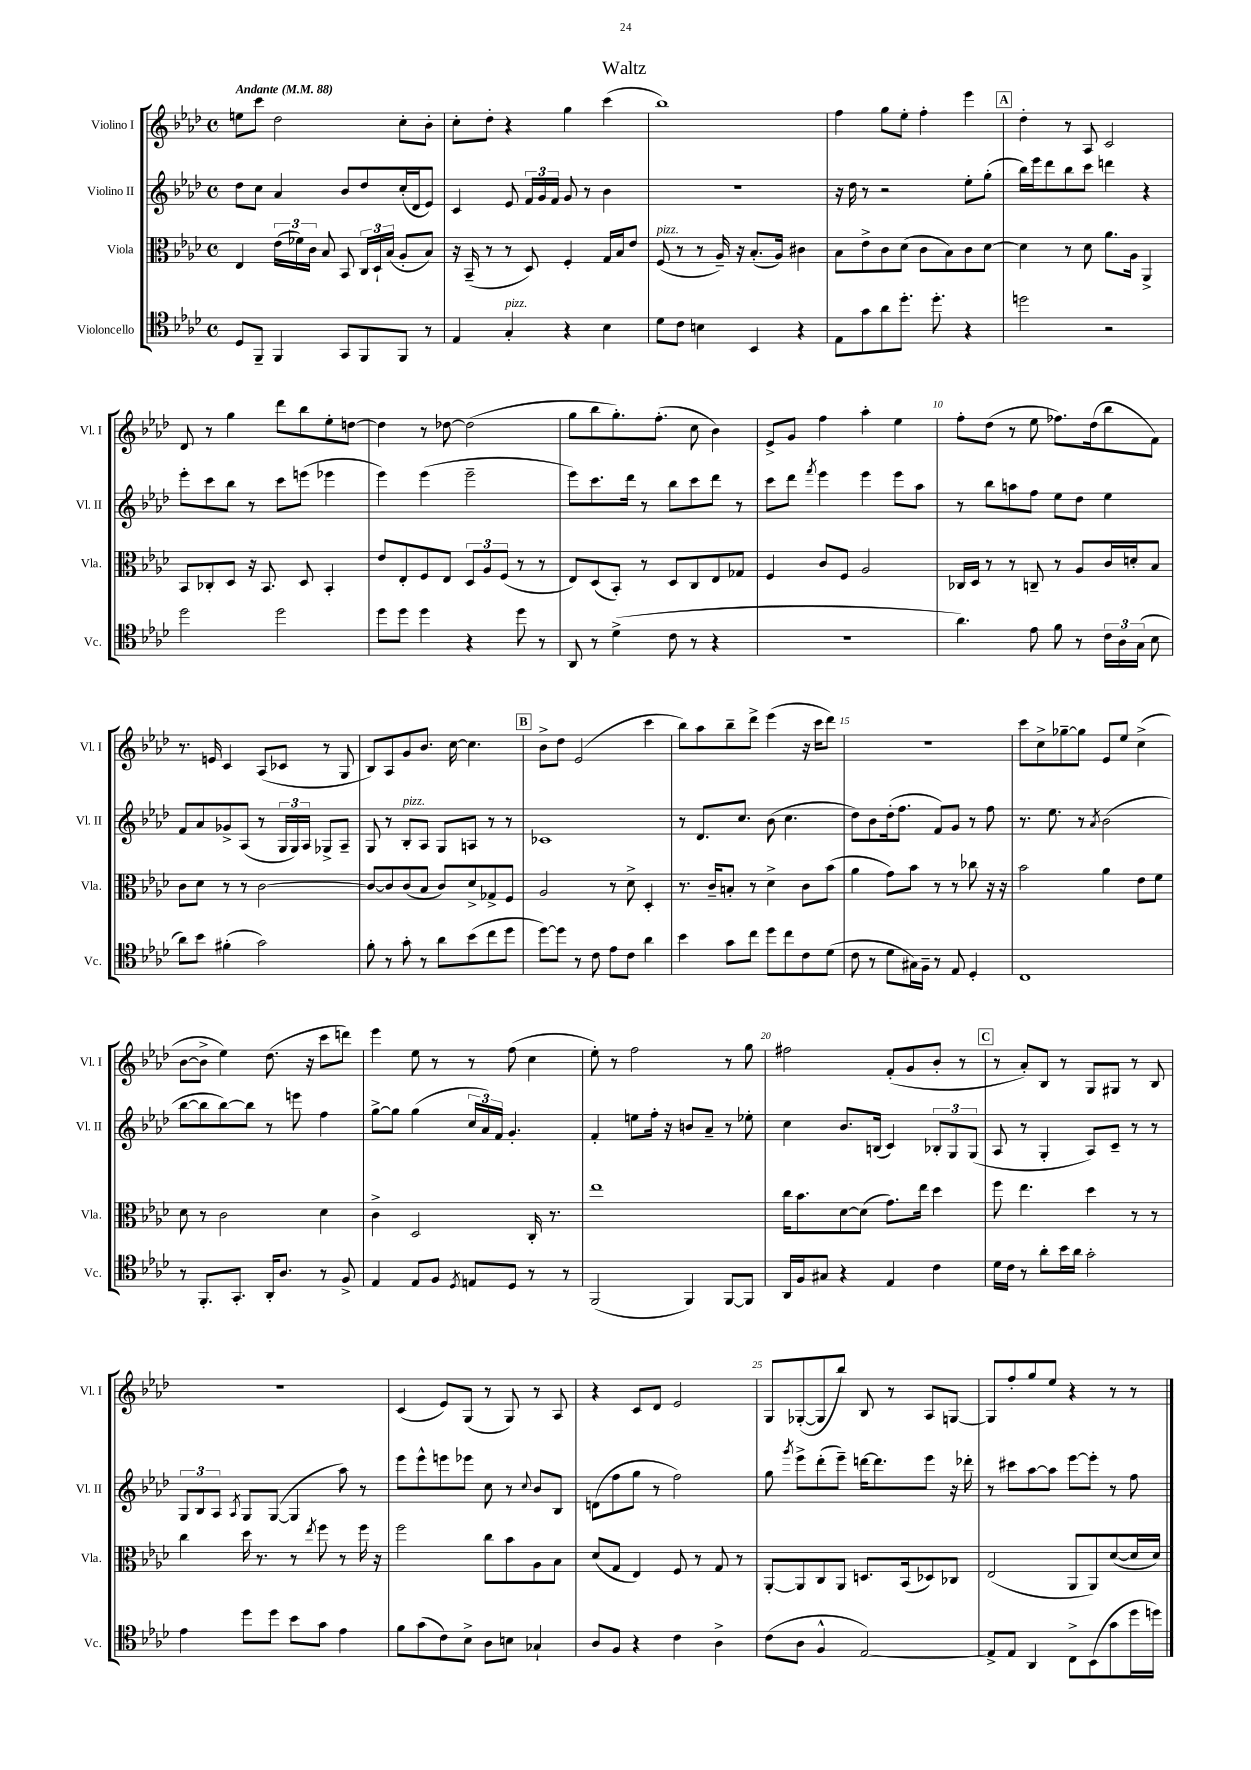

**kern	**kern	**kern	**kern
*staff4	*staff3	*staff2	*staff1
*clefC4	*clefC3	*clefG2	*clefG2
*k[b-e-a-d-]	*k[b-e-a-d-]	*k[b-e-a-d-]	*k[b-e-a-d-]
*M4/4	*M4/4	*M4/4	*M4/4
*met(c)	*met(c)	*met(c)	*met(c)
*MM88	*MM88	*MM88	*MM88
8D-/L	4E-/	8dd-\L	8ee\L
8FF~/J	.	8cc\J	8ccc\J
4FF/	(24e-\LL	4a-/	2dd-\
.	24f-\)	.	.
.	24c\JJ	.	.
.	8B-/	.	.
8GG/L	8BB-/	8b-/L	.
8FF/	24C/LL	8dd-/	.
.	24D-`/	.	.
.	(24B-/JJ	.	.
8FF/J	8A-'/L	(16cc'/L	8cc'\L
.	.	16d-/J	.
8r	8B-/J)	8e-/J)	8b-'\J
=	=	=	=
4E-/	16r	4c/	8cc'\L
.	(16BB-~/	.	.
.	8r	.	8dd-'\J
4G'/	8r	8e-/	4r
.	8D-/)	24f/LL	.
.	.	24g/	.
.	.	24f/JJ	.
4r	4F'/	8g/	4gg\
.	.	8r	.
4B-\	16G/LL	4b-\	(4ccc\
.	16B-/J	.	.
.	8e-/J	.	.
=	=	=	=
8d-\L	(8F/	1r	1bb-)
8c\J	8r	.	.
4B\	8r	.	.
.	16A-~/)	.	.
.	16r	.	.
4BB-/	(8.B-'/L	.	.
.	16A-/Jk)	.	.
4r	4c#\	.	.
=	=	=	=
8E-\L	8B-\L	16r	4ff\
.	.	16dd-\	.
8g\	8e-^\	8r	.
8a-\	8c\	2r	8gg\L
8.dd-'\J	(8d-\J	.	8ee-'\J
.	8c\L	.	4ff'\
8.dd-'\	.	.	.
.	8B-\)	.	.
4r	8c\	8ee-'\L	4eee-\
.	[8d-\J	(8gg'\J	.
=	=	=	=
2dd\	4d-\]	16bb-\LL)	4dd-'\
.	.	16eee-\J	.
.	.	8ddd-\	.
.	8r	8bb-\	8r
.	8d-\	8ccc\J	8A-/
2r	8.a-\L	4ddd\	2c/
.	16A-\Jk	.	.
.	4AA-^/	4r	.
=	=	=	=
2dd-\	8BB-/L	8eee-'\L	8d-/
.	8C-'/	8ccc\	8r
.	8D-/J	8bb-\J	4gg\
.	16r	8r	.
.	8.BB-/	.	.
2dd-\	.	8ccc\L	8ddd-\L
.	8D-/	(8eee\J	8bb-\
.	4BB-'/	4eee-\	8ee-'\
.	.	.	[8dd\J
=	=	=	=
8dd-\L	8e-/L	4eee-\)	4dd\]
8dd-\J	8E-'/	.	.
4dd-\	8F/	(4eee-\	8r
.	8E-/J	.	[8dd-\
4r	12D-/L	2eee-~\	(2dd-\]
.	12A-/	.	.
.	(12F/J	.	.
8dd-\	8r	.	.
8r	8r	.	.
=	=	=	=
8AA-/	8E-/L)	8eee-\L)	8gg\L
8r	(8D-/	8.ccc\	8bb-\
(4d-^\	8BB-'/J)	.	8.gg'\)
.	.	16ddd-\Jk	.
.	8r	8r	.
.	.	.	(8.ff'\J
8c\	8D-/L	8bb-\L	.
8r	8C/	8ccc\	8cc\
4r	8E-/	8ddd-\J	4b-\)
.	8G-/J	8r	.
=	=	=	=
1r	4F/	8ccc\L	8e-^/L
.	.	8ddd-\J	8g/J
.	.	8qfff/	.
.	8c/L	4eee-\	4ff\
.	8F/J	.	.
.	2A-/	4eee-\	4aa-'\
.	.	8eee-\L	4ee-\
.	.	8aa-\J	.
=	=	=	=
4.a-\)	16C-/LL	8r	8ff'\L
.	16D-/JJ	.	.
.	8r	8bb-\L	(8dd-\J
.	8r	8aa\	8r
8e-\	8C~/	8ff\J	8ee-\
8f\	8r	8ee-\L	8.ff-\L)
8r	8A-/L	8dd-\J	.
.	.	.	(16dd-\k
24c\LL	16c/L	4ee-\	8bb-\
24A-\	.	.	.
.	16d'/J	.	.
(24G\JJ	.	.	.
8B-\	8B-/J	.	8f\J)
=	=	=	=
8a-\L)	8c\L	8f/L	8.r
8b-\J	8d-\J	8a-/	.
.	.	.	16e/
(4f#'\	8r	8g-^/	4c/
.	8r	(8A-/J	.
2g\)	[2c\	8r	(8A-/L
.	.	24G/LL	8c-/J
.	.	24G/)	.
.	.	24A-/JJ	.
.	.	8G-^/L	8r
.	.	8A-~/J	8G/
=	=	=	=
8f'\	8c/_L	8G/	8B-/L)
8r	8c/]	8r	8A-/
8g'\	(8c/	8B-'/L	8g/
8r	8B-/J	8A-/J	8.b-/J
8a-\L	8c/L)	8G/L	.
.	.	.	[16cc\
(8b-\	8d-^/	8A/J	4.cc\]
8cc\	8G-^/	8r	.
8dd-\J	8F/J	8r	.
=	=	=	=
[8dd-\L)	2A-/	1c-	8b-^\L
8dd-\]J	.	.	8dd-\J
8r	.	.	(2e-/
8c\	.	.	.
8e-\L	8r	.	.
8c\J	8d-^\	.	.
4a-\	4D-'/	.	4ccc\
=	=	=	=
4b-\	8.r	8r	8bb-\L)
.	.	8.d-/L	8aa-\
.	16c~/LK	.	.
8g\L	8B'/J	.	8bb-~\
.	.	8.cc/J	.
8cc\J	8r	.	8ddd-^\J
8dd-\L	4d-^\	(8b-\	(4eee-\
8cc\	.	4.cc\	.
8c\	8c\L	.	16r
.	.	.	16ccc\LK
(8d-\J	(8b-\J	.	8ddd-\J)
=	=	=	=
8c\	4a-\	8dd-\L)	1r
8r	.	8b-\	.
8d-\L	8g\L)	(16dd-'\k	.
.	.	8.ff\J	.
16G#\L)	8b-\J	.	.
16F~\JJ	.	.	.
8r	8r	8f/L)	.
8E-/	8r	8g/J	.
4D-'/	8cc-\	8r	.
.	16r	8ff\	.
.	16r	.	.
=	=	=	=
1C	2b-\	8.r	8ccc\L
.	.	.	8cc^\
.	.	8.ee-\	.
.	.	.	[8gg-~\
.	.	8r	8gg-\]J
.	.	8qa-/	.
.	4a-\	(2b-\	8e-/L
.	.	.	8ee-/J
.	8e-\L	.	(4cc^\
.	8f\J	.	.
=	=	=	=
8r	8d-\	[8bb-\L	[8b-\L
8.FF'/L	8r	8bb-\]	8b-^\]J
.	2c\	[8bb-\)	4ee-\)
8.GG'/J	.	.	.
.	.	8bb-\]J	.
16AA-'/LK	.	8r	(8.dd-\
8.A-/J	.	.	.
.	.	8eee\	.
.	.	.	16r
8r	4d-\	4ff\	8ccc\L
8F^/	.	.	8ddd\J)
=	=	=	=
4E-/	4c^\	[8gg^\L	4eee-\
.	.	8gg\]J	.
8E-/L	2D-/	(4gg\	8ee-\
8F/J	.	.	8r
8qD-/	.	.	.
8E/L	.	24cc/LL	8r
.	.	24a-/)	.
.	.	24f/JJ	.
8D-/J	.	4.g'/	(8ff\
8r	16C'/	.	4cc\
.	8.r	.	.
8r	.	.	.
=	=	=	=
(2FF/	1ee-	4f'/	8ee-'\)
.	.	.	8r
.	.	8ee\L	2ff\
.	.	16ff'\Jk	.
.	.	16r	.
4FF/)	.	8b/L	.
.	.	8a-~/J	.
[8FF/L	.	8r	8r
8FF/]J	.	8ee-'\	8gg\
=	=	=	=
16AA-/LL	16cc\LK	4cc\	2ff#\
16F/J	8.b-\	.	.
8G#/J	.	.	.
4r	[8d-\	8.b-/L	.
.	(8d-\]J	.	.
.	.	(16B/Jk	.
4E-/	8.g\L)	4c/)	(8f'/L
.	.	.	8g/
.	16ee-\Jk	.	.
4c\	4dd-\	12B-'/L	8b-'/J
.	.	12G/	.
.	.	.	8r
.	.	(12G/J	.
=	=	=	=
16d-\LL	8ff\	8A-/	8r
16c\JJ	.	.	.
8r	4.ee-\	8r	8a-'/L)
8a-'\L	.	4G'/	8B-/J
16b-\L	.	.	8r
16a-\JJ	.	.	.
2g'\	4dd-\	8A-/L)	8G/L
.	.	8c~/J	8G#/J
.	8r	8r	8r
.	8r	8r	8B-/
=	=	=	=
4e-\	4cc\	12G/L	1r
.	.	12B-/	.
.	.	12A-/J	.
.	.	8qA-/	.
8dd-\L	16dd-\	8G/L	.
.	8.r	.	.
8dd-\J	.	([8G/J	.
8b-\L	8r	4G/]	.
.	8qee-/	.	.
8g\J	8ff\	.	.
4e-\	8r	8aa-\)	.
.	16ff\	8r	.
.	16r	.	.
=	=	=	=
8f\L	2ff\	8eee-\L	(4c/
(8g\	.	8eee-^^\	.
8c\)	.	8eee\	8e-/L)
8B-^\J	.	8eee-\J	(8G/J
8A-\L	8cc\L	8cc\	8r
8B\J	8b-\	8r	8G/)
.	.	8qqcc/	.
4G-`/	8A-\	8b-/L	8r
.	8B-\J	8B-/J	8A-/
=	=	=	=
8A-/L	(8d-/L	(8d\L	4r
8F/J	8G/J	8ff\	.
4r	4E-/)	8gg\J	8c/L
.	.	8r	8d-/J
4c\	8F/	2ff\)	2e-/
.	8r	.	.
4A-^\	8G/	.	.
.	8r	.	.
=	=	=	=
(8c\L	[8AA-'/L	8gg\	8G/L
.	.	8qggg/	.
8A-\J	8AA-/]	8eee-^\L	([8G-'/
4F^^/	8C/	(8ddd-'\	8G-/]
.	8AA-/J	8eee-~\J)	8bb-/J)
[2E-/)	8.D/L	[16ddd\LK	8B-/
.	.	8.ddd\]	.
.	.	.	8r
.	(16BB-/k	.	.
.	8D-/)	8eee-\J	8A-/L
.	8C-/J	16r	[8G/J
.	.	16ddd-'\	.
=	=	=	=
8E-^/]L	(2E-/	8r	8G/]L
8E-/J	.	8ccc#\L	8ff'/
4AA-/	.	[8aa-\	8gg/
.	.	8aa-\]J	8ee-/J
8C^\L	8AA-/L	[8eee-\L	4r
(8BB-\	8AA-/)	8eee-'\]J	.
8g\	([8d-/	8r	8r
16dd-\L	16d-/]L	8ff\	8r
16dd\JJ)	16d-/JJ)	.	.
==	==	==	==
*-	*-	*-	*-
